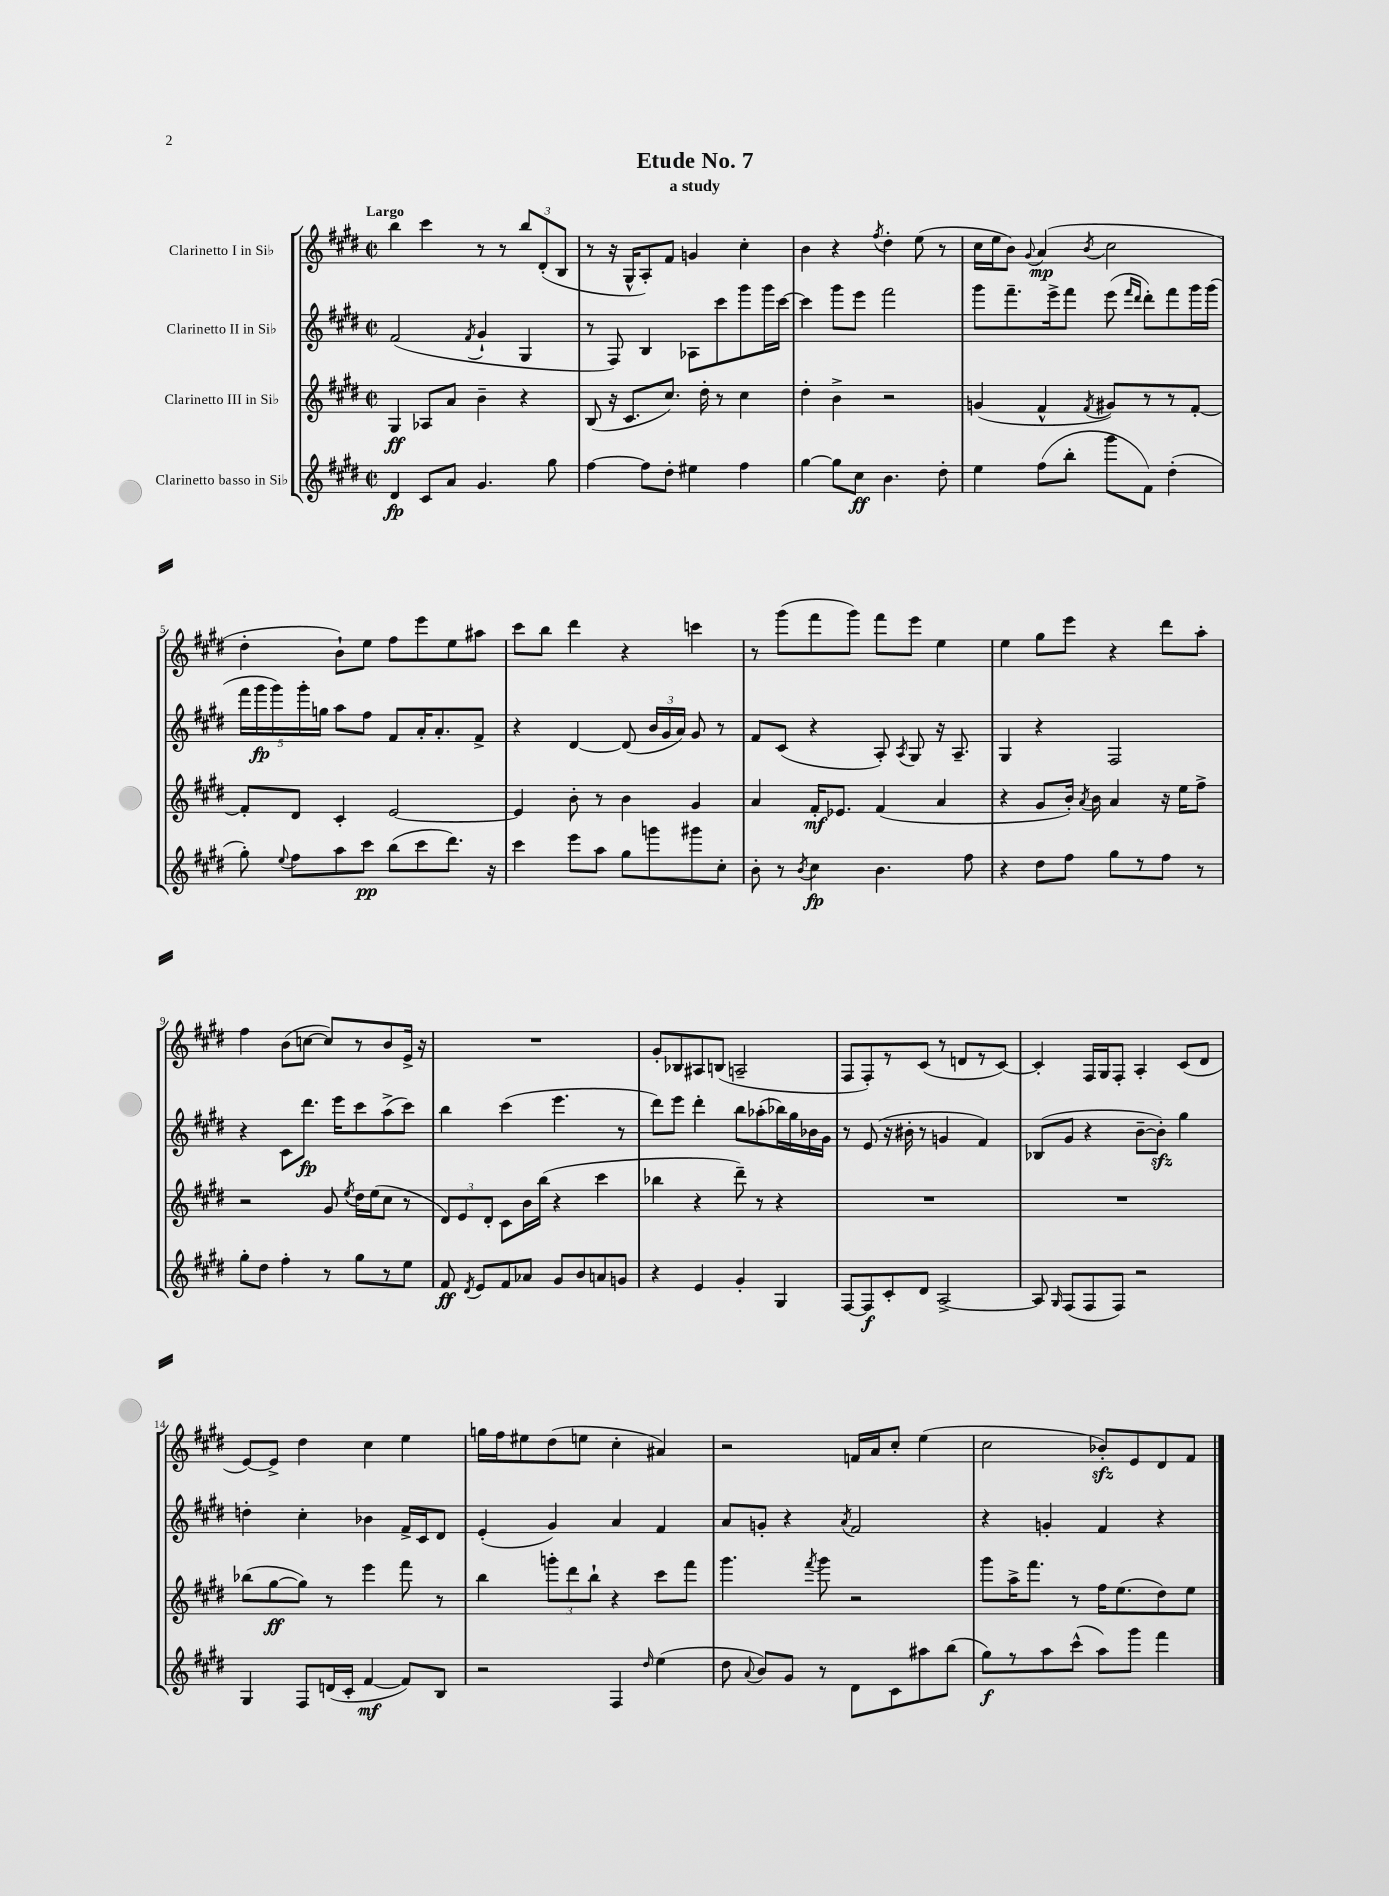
\header { title = "Etude No. 7" subtitle = "a study" }
<<
\new StaffGroup <<
\new Staff = "s0" \with { instrumentName = "Clarinetto I in Sib" } {
    \clef treble \key e \major \defaultTimeSignature \time 2/2 \tempo "Largo"
    \autoBeamOff b''4 cis'''4 r8 r8 \tuplet 3/2 { b''8[ dis'8-.( b8] } |
    r8 r16 gis16[-^ a8-.) fis'8] g'4 cis''4-. |
    b'4 r4 \acciaccatura { fis''8 } dis''4-. e''8( r8 |
    cis''16[ e''16 b'8]) \appoggiatura { gis'8 } a'4\mp( \acciaccatura { b'8 } cis''2 |
    dis''4-. b'8[-!) e''8] fis''8[ e'''8 e''8 ais''8] |
    cis'''8[ b''8] dis'''4 r4 c'''4 |
    r8 gis'''8[( fis'''8 gis'''8]) fis'''8[ e'''8] e''4 |
    e''4 gis''8[ e'''8] r4 dis'''8[ a''8]-. |
    fis''4 b'8[( c''8]~ c''8[) r8 b'8 e'16]-> r16 |
    R1 |
    gis'8[-. bes8 ais8 b8]( a2-- |
    fis8[ fis8-.) r8 cis'8]( r8 d'8[ r8 cis'8]~) |
    cis'4-. fis16[ gis16 fis8]-. a4-. cis'8[( dis'8] |
    e'8[~) e'8]-> dis''4 cis''4 e''4 |
    g''16[ fis''16 eis''8 dis''8( e''8] cis''4-. ais'4) |
    r2 f'16[ a'16 cis''8]-. e''4( |
    cis''2 bes'8[-.\sfz) e'8 dis'8 fis'8] \bar "|." |
}
\new Staff = "s1" \with { instrumentName = "Clarinetto II in Sib" } {
    \clef treble \key e \major \defaultTimeSignature \time 2/2
    \autoBeamOff fis'2( \acciaccatura { fis'8 } gis'4-! gis4 |
    r8 fis8) b4 aes8[ cis'''8 gis'''8 gis'''16 cis'''16]~ |
    cis'''4 gis'''8[ e'''8] fis'''2 |
    gis'''8[ fis'''8.-- e'''16-> fis'''8] e'''8( \grace { fis'''16[ dis'''16] } dis'''8[-.) fis'''8 gis'''16 gis'''16]( |
    \tuplet 5/4 { fis'''16[ gis'''16\fp gis'''16) gis'''16-. g''16] } a''8[ fis''8] fis'8[ a'16-. a'8.-. fis'8]-> |
    r4 dis'4~ dis'8( \tuplet 3/2 { b'16[ gis'16 a'16]) } gis'8 r8 |
    fis'8[ cis'8]( r4 a8-.) \acciaccatura { a8 } gis8 r16 a8.-- |
    gis4 r4 fis2 |
    r4 cis'8[ dis'''8.]\fp e'''16[ cis'''8 a''8->( cis'''8]) |
    b''4 cis'''4( e'''4. r8 |
    dis'''8[) e'''8] dis'''4-. b''8[ aes''8-.( bes''16) gis''16 bes'16 gis'16] |
    r8 e'8( r16 bis'16-. r8 g'4 fis'4) |
    bes8[( gis'8] r4 b'8[~-- b'8]-.\sfz) gis''4 |
    d''4-. cis''4-. bes'4 fis'16[-> cis'16 dis'8] |
    e'4-.( gis'4) a'4 fis'4 |
    a'8[ g'8]-. r4 \acciaccatura { a'8 } fis'2 |
    r4 g'4-. fis'4 r4 \bar "|." |
}
\new Staff = "s2" \with { instrumentName = "Clarinetto III in Sib" } {
    \clef treble \key e \major \defaultTimeSignature \time 2/2
    \autoBeamOff gis4\ff aes8[ a'8] b'4-- r4 |
    b8( r16 cis'8.[ cis''8.]) dis''16-. r8 cis''4 |
    dis''4-. b'4-> r2 |
    g'4( fis'4-^ \acciaccatura { fis'8 } gis'8[) r8 r8 fis'8]~-. |
    fis'8[-. dis'8] cis'4-. e'2~ |
    e'4 b'8-. r8 b'4 gis'4 |
    a'4 fis'16[-.\mf ees'8.] fis'4( a'4 |
    r4 gis'8[ b'16]-.) \acciaccatura { a'8 } b'16 a'4 r16 e''16[ fis''8]-> |
    r2 gis'8 \acciaccatura { e''8 } dis''16[ e''16( cis''8] r8 |
    \tuplet 3/2 { dis'8[) e'8 dis'8]-. } cis'8[ b'16 b''16]( r4 cis'''4 |
    bes''4 r4 dis'''8--) r8 r4 |
    R1 |
    R1 |
    bes''8[( gis''8~\ff gis''8]) r8 e'''4 fis'''8 r8 |
    b''4 \tuplet 3/2 { g'''8[-. dis'''8 b''8]-! } r4 cis'''8[ fis'''8] |
    gis'''4. \acciaccatura { fis'''8 } gis'''8 r2 |
    gis'''8[ a''16-> fis'''8.] r8 fis''16[ e''8.( dis''8) e''8] \bar "|." |
}
\new Staff = "s3" \with { instrumentName = "Clarinetto basso in Sib" } {
    \clef treble \key e \major \defaultTimeSignature \time 2/2
    \autoBeamOff dis'4\fp cis'8[ a'8] gis'4. gis''8 |
    fis''4~ fis''8[ dis''8]-. eis''4 fis''4 |
    gis''4~ gis''8[ cis''8]\ff b'4. dis''8-. |
    e''4 fis''8[( b''8]-. gis'''8[ fis'8]) dis''4-.( |
    gis''8-.) \appoggiatura { e''8 } fis''8[ a''8 cis'''8]\pp b''8[( cis'''8 dis'''8.]) r16 |
    cis'''4 e'''8[ a''8] gis''8[ g'''8 gis'''8 cis''8]-. |
    b'8-. r8 \acciaccatura { b'8 } cis''4\fp b'4. fis''8 |
    r4 dis''8[ fis''8] gis''8[ r8 fis''8] r8 |
    gis''8[-. dis''8] fis''4-. r8 gis''8[ r8 e''8] |
    fis'8\ff \acciaccatura { dis'8 } e'8[ fis'8 aes'8] gis'8[ b'8 a'8 g'8] |
    r4 e'4 gis'4-. gis4 |
    fis8[~ fis8\f cis'8-. dis'8] a2~-> |
    a8 \grace { gis16 } fis8[( fis8 fis8]) r2 |
    gis4 fis8[ d'16( cis'16]-. fis'4~\mf fis'8[) b8] |
    r2 fis4 \grace { dis''16 } e''4( |
    dis''8 \appoggiatura { a'8 } b'8[) gis'8] r8 dis'8[ cis'8 ais''8 b''8]( |
    gis''8[\f) r8 a''8 cis'''8]-^( a''8[) gis'''8] fis'''4 \bar "|." |
}
>>
>>
